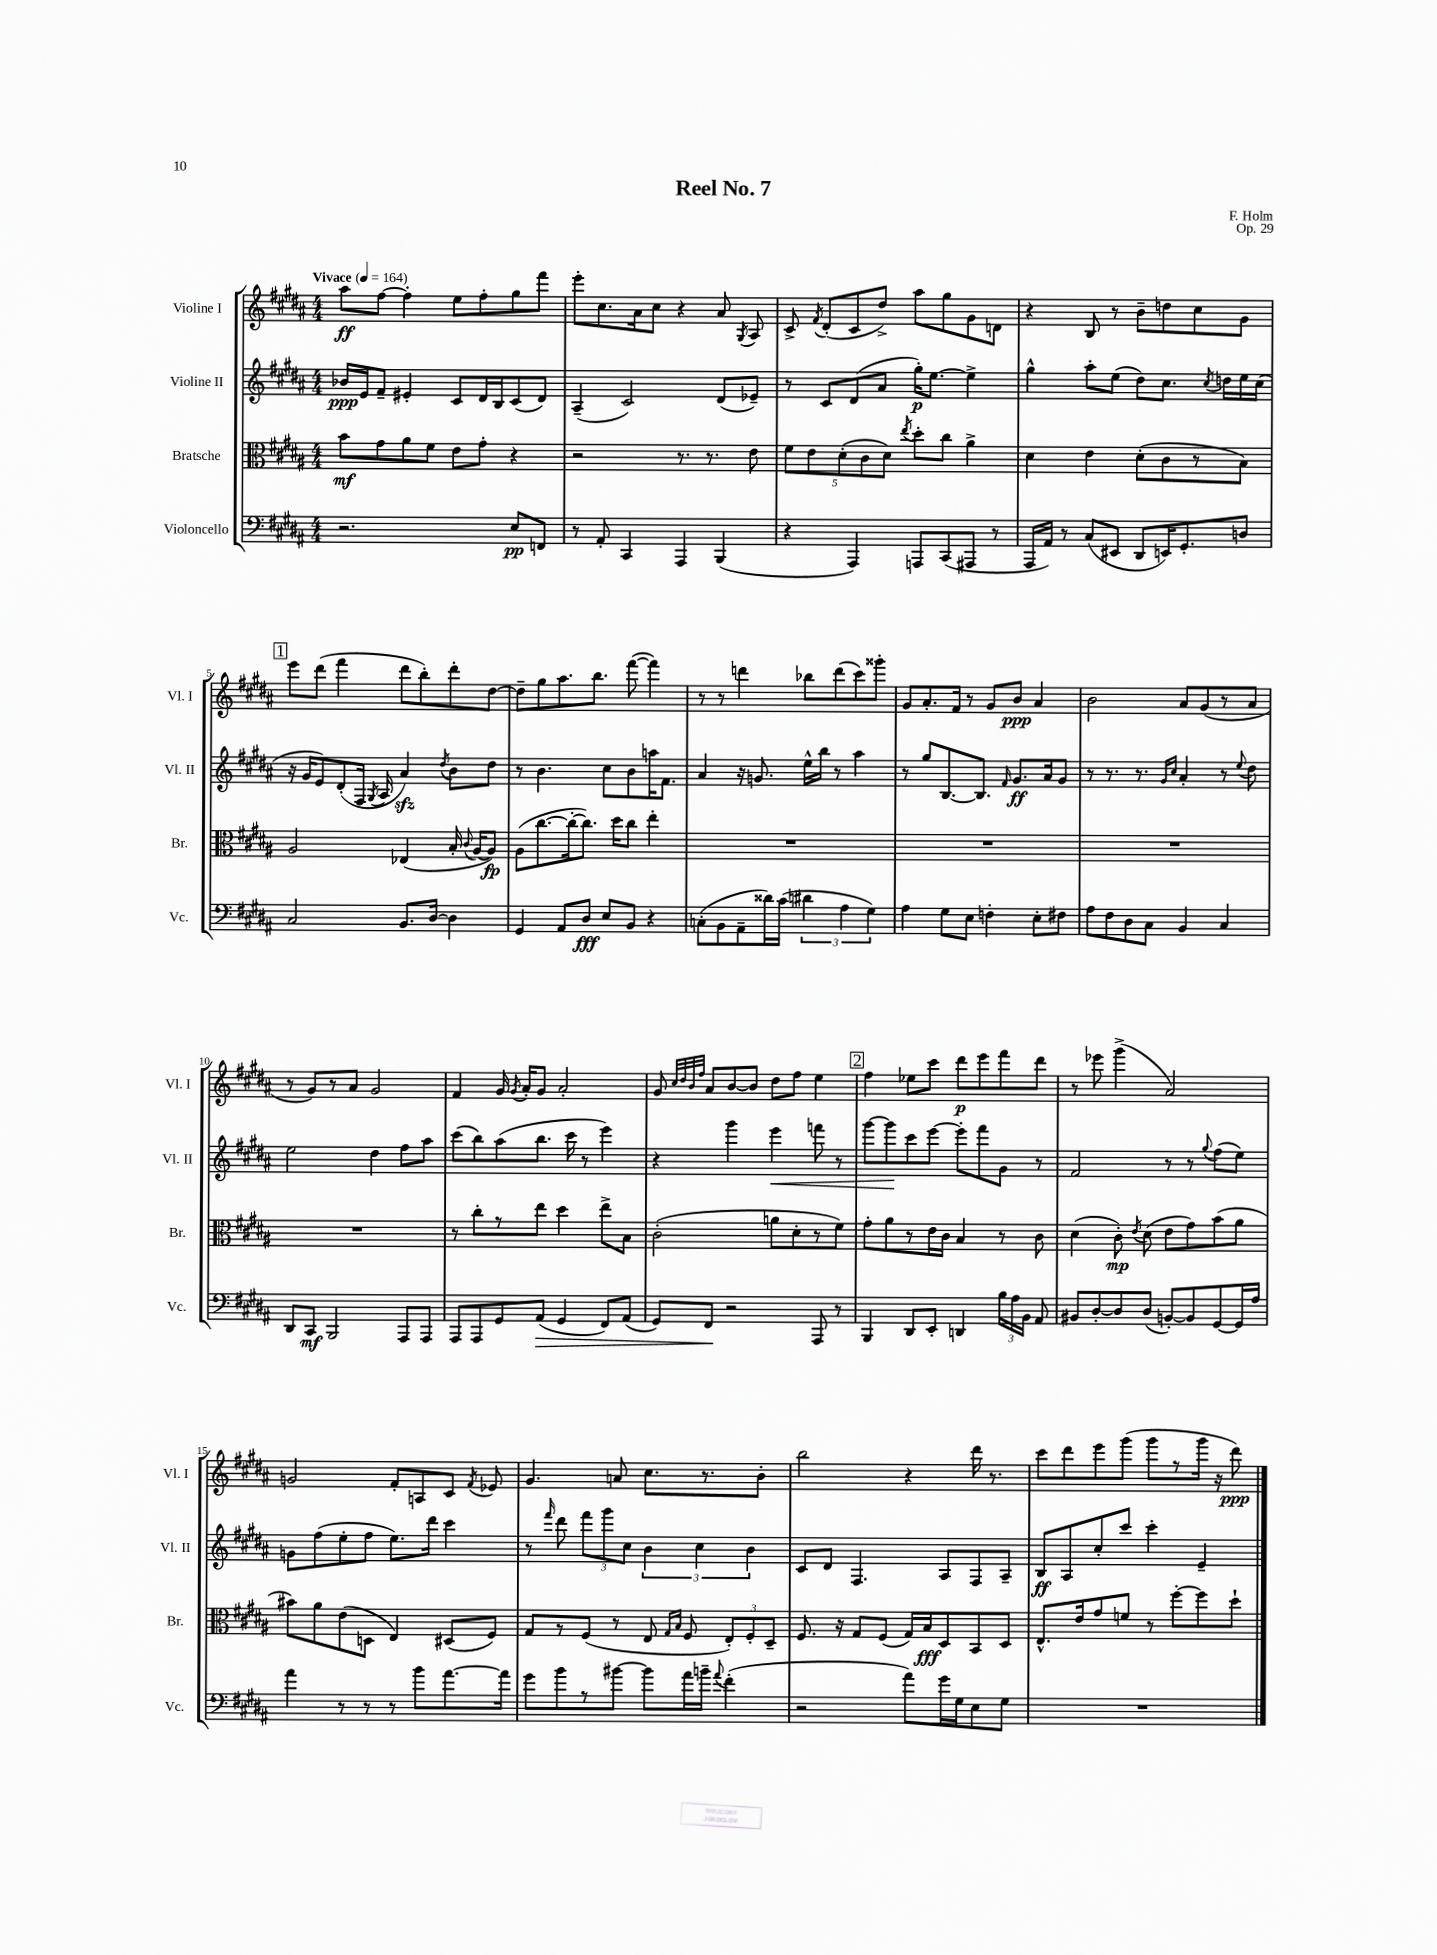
\header { title = "Reel No. 7" composer = "F. Holm" opus = "Op. 29" }
<<
\new StaffGroup <<
\new Staff = "s0" \with { instrumentName = "Violine I" shortInstrumentName = "Vl. I" } {
    \clef treble \key b \major \numericTimeSignature \time 4/4 \tempo "Vivace" 4 = 164
    \autoBeamOff ais''8[\ff fis''8]~ fis''4-. e''8[ fis''8-. gis''8 fis'''8] |
    e'''8[-. cis''8. ais'16 cis''8] r4 ais'8 \acciaccatura { gis8 } ais8 |
    cis'8-> \acciaccatura { fis'8 } dis'8[-.( cis'8 dis''8]->) ais''8[ gis''8 gis'8 d'8] |
    r4 b8 r8 b'8[-- d''8 cis''8 gis'8] |
    \mark \markup { \box "1" } e'''8[ dis'''8]( fis'''4 dis'''8[ b''8-.) dis'''8-. dis''8]~ |
    dis''8[-- gis''8 ais''8. b''8.] fis'''8~( fis'''4) |
    r8 r8 d'''4 bes''8[ d'''8( cis'''8) gisis'''8]-. |
    gis'8[ ais'8.-. fis'16] r8 gis'8[ b'8]\ppp ais'4 |
    b'2 ais'8[ gis'8( r8 ais'8] |
    r8 gis'8[) r8 ais'8] gis'2 |
    fis'4 gis'16 \acciaccatura { gis'8 } ais'16[-. gis'8] ais'2-. |
    gis'8 \grace { cis''32[ dis''32 b'32 fis''32] } ais'8[ b'8~ b'8] dis''8[ fis''8] e''4 |
    \mark \markup { \box "2" } fis''4 ees''8[ cis'''8] dis'''8[\p e'''8 fis'''8 dis'''8] |
    r8 ees'''8 gis'''4->( ais'2) |
    g'2 fis'8[-. a8 cis'8] \acciaccatura { fis'8 } ees'8 |
    gis'4. a'8 cis''8.[ r8. b'8]-. |
    b''2 r4 dis'''16 r8. |
    cis'''8[ dis'''8 e'''8 gis'''8]( gis'''8[ r8 gis'''16] r16 dis'''8\ppp) \bar "|." |
}
\new Staff = "s1" \with { instrumentName = "Violine II" shortInstrumentName = "Vl. II" } {
    \clef treble \key b \major \numericTimeSignature \time 4/4
    \autoBeamOff bes'16[\ppp e'16 fis'8]-- eis'4-. cis'8[ dis'16 b16 cis'8( dis'8]) |
    ais4--( cis'2) dis'8[( ees'8]--) |
    r8 cis'8[ dis'8( ais'8] gis''16[-.\p) e''8.]~ e''4-> |
    gis''4-^ ais''8[-. e''8]( dis''8[) cis''8.] \acciaccatura { cis''8 } d''16[ e''16 cis''16]( |
    \mark \markup { \box "1" } r16 gis'16[ e'8) dis'8-.( fis16] \acciaccatura { gis8 } ais16 ais'4\sfz) \acciaccatura { dis''8 } b'8[ dis''8] |
    r8 b'4. cis''8[ b'8 a''16 fis'8.] |
    ais'4 r16 g'8. e''16[-^ b''16] r8 ais''4 |
    r8 gis''8[ b8.~ b8.] \grace { fis'16 } gis'8.[\ff ais'16 gis'8] |
    r8 r8. r8. \grace { gis'16[ cis''16] } ais'4-. r8 \appoggiatura { e''8 } dis''8 |
    e''2 dis''4 fis''8[ ais''8] |
    cis'''8[( b''8) ais''8( b''8.] cis'''16 r8 e'''4) |
    r4 gis'''4 e'''4\< f'''8 r8 |
    \mark \markup { \box "2" } gis'''8[~ gis'''8\! cis'''8 e'''8]~ e'''8[-. fis'''8 gis'8] r8 |
    fis'2 r8 r8 \appoggiatura { gis''8 } fis''8[( e''8]) |
    g'8[ fis''8( e''8-. fis''8] e''8.[) dis'''16] cis'''4 |
    r8 \grace { fis'''16 } dis'''8 \tuplet 3/2 { fis'''8[ gis'''8 cis''8] } \tuplet 3/2 { b'4 cis''4 b'4 } |
    cis'8[ dis'8] fis4. ais8[ fis8 ais8]-- |
    b8[\ff ais8 cis''8-. cis'''8] cis'''4-. e'4-- \bar "|." |
}
\new Staff = "s2" \with { instrumentName = "Bratsche" shortInstrumentName = "Br." } {
    \clef alto \key b \major \numericTimeSignature \time 4/4
    \autoBeamOff b'8[\mf gis'8 ais'8 fis'8] e'8[ gis'8]-. r4 |
    r2 r8. r8. e'8 |
    \tuplet 5/4 { fis'8[ e'8 dis'8-.( cis'8 dis'8]) } \acciaccatura { e''8 } dis''8[-. cis''8] ais'4-> |
    dis'4 e'4 dis'8[-.( cis'8 r8 b8]) |
    \mark \markup { \box "1" } ais2 ees4( b16-. \appoggiatura { cis'8 } ais16[~ ais8]\fp) |
    ais8[( cis''8.~ cis''16~-. cis''8.]) dis''16[ cis''8] e''4-. |
    R1 |
    R1 |
    R1 |
    R1 |
    r8 cis''8[-. r8 e''8] dis''4 e''8[-> b8] |
    cis'2-.( a'8[ dis'8-. r8 fis'8]) |
    \mark \markup { \box "2" } gis'8[-. ais'8 r8 e'16 cis'16] b4 r8 cis'8 |
    dis'4( cis'8-.\mp) \acciaccatura { e'8 } dis'8( e'8[ gis'8) b'8( ais'8] |
    bis'8[) ais'8 e'8( d8] e4) dis8[( fis8]) |
    gis8[ r8 fis8]( r8 e8 \grace { gis16[ b16] } fis8 \tuplet 3/2 { e8[-.) fis8-. dis8]-- } |
    fis8. r16 gis8[ fis8]( gis16[) b16\fff dis8 b,8 dis8] |
    e8.[-^ e'16 gis'8 f'8] r8 fis''8[~-. fis''8 dis''8]-! \bar "|." |
}
\new Staff = "s3" \with { instrumentName = "Violoncello" shortInstrumentName = "Vc." } {
    \clef bass \key b \major \numericTimeSignature \time 4/4
    \autoBeamOff r2. e8[\pp f,8] |
    r8 ais,8-. cis,4 ais,,4 b,,4( |
    r4 ais,,4) a,,8[ cis,8( ais,,8] r8 |
    ais,,16[ ais,16]) r8 cis8[( eis,8] dis,8[ e,16) gis,8.-. d8] |
    \mark \markup { \box "1" } cis2 b,8.[ dis16]~ dis4 |
    gis,4 ais,8[ dis8]\fff e8[ b,8] r4 |
    c8[-.( b,8 ais,8-- disis'16) cis'16]( \tuplet 3/2 { dis'4 ais4 gis4) } |
    ais4 gis8[ e8] f4-. e8[-. fis8] |
    ais8[ fis8 dis8 cis8] b,4 cis4 |
    dis,8[ cis,8]\mf b,,2 ais,,8[ ais,,8] |
    ais,,8[ ais,,8 gis,8 ais,8]\>( gis,4 fis,8[) ais,8]( |
    gis,8[) fis,8]\! r2 ais,,8 r8 |
    \mark \markup { \box "2" } b,,4 dis,8[ e,8]-. d,4 \tuplet 3/2 { b16[ ais16 b,16] } ais,8 |
    bis,8[ dis8~-. dis8 dis8]( b,8[~-.) b,8 gis,8~ gis,16 ais16] |
    ais'4 r8 r8 r8 b'8[ ais'8.~ ais'16] |
    gis'8[ b'8 r8 bis'8]~ bis'8[ ais'16 b'16]-- \appoggiatura { ais'8 } fis'4-.( |
    r2 ais'8[) gis'16 gis16 e8 gis8] |
    R1 \bar "|." |
}
>>
>>
